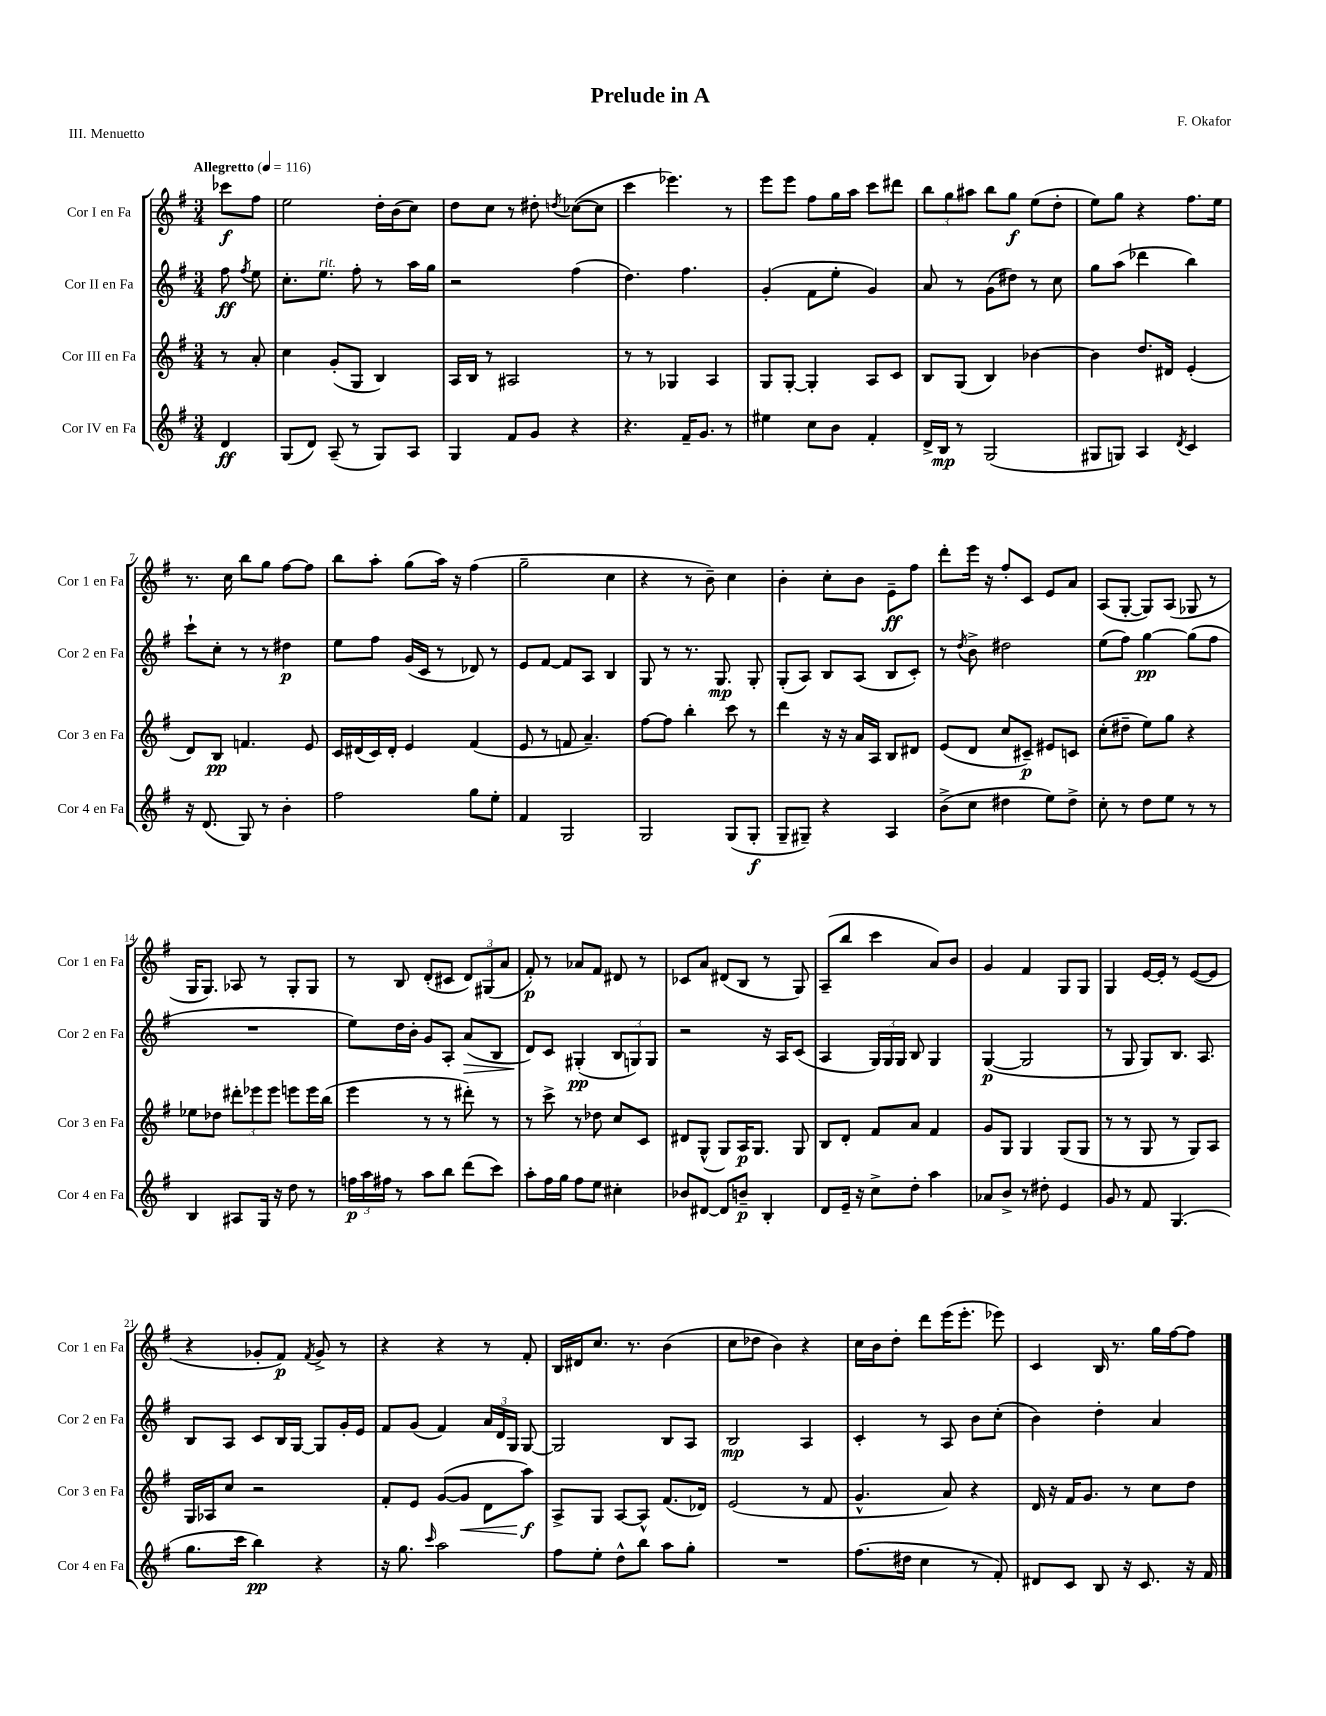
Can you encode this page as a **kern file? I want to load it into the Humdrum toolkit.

**kern	**kern	**kern	**kern
*staff4	*staff3	*staff2	*staff1
*clefG2	*clefG2	*clefG2	*clefG2
*k[f#]	*k[f#]	*k[f#]	*k[f#]
*M3/4	*M3/4	*M3/4	*M3/4
*MM116	*MM116	*MM116	*MM116
4d	8r	8ff#	8ccc-
.	.	8qff#	.
.	8a'	8ee	8ff#
=	=	=	=
(8G	4cc	8.cc'	2ee
8d)	.	.	.
.	.	8.ee	.
(8A~	(8g'	.	.
8r	8G	8ff#'	.
8G)	4B)	8r	16dd'
.	.	.	(16b
8A	.	16aa	8cc)
.	.	16gg	.
=	=	=	=
4G	16A	2r	8dd
.	16B	.	.
.	8r	.	8cc
8f#	2A#	.	8r
8g	.	.	8dd#'
.	.	.	8qdd
4r	.	(4ff#	([8cc-
.	.	.	8cc-]
=	=	=	=
4.r	8r	4.dd)	4ccc
.	8r	.	.
.	4G-	.	4.eee-)
16f#~	.	4.ff#	.
8.g	.	.	.
.	4A	.	.
8r	.	.	8r
=	=	=	=
4ee#	8G	(4g'	8eee
.	[8G'	.	8eee
8cc	4G']	8f#	8ff#
8b	.	8ee'	16gg
.	.	.	16aa
4f#'	8A	4g)	8ccc
.	8c	.	8ddd#
=	=	=	=
16d^	8B	8a	12bb
16B	.	.	.
.	.	.	12gg
8r	(8G	8r	.
.	.	.	12aa#
(2G	4B)	(8g	8bb
.	.	8dd#)	8gg
.	[4b-	8r	(8ee
.	.	8cc	8dd'
=	=	=	=
8G#	4b-]	8gg	8ee)
8G)	.	(8aa	8gg
4A	8.dd	4ddd-	4r
.	16d#	.	.
8qd	.	.	.
4c	(4e'	4bb)	8.ff#
.	.	.	16ee
=	=	=	=
16r	8d)	8ccc`	8.r
(8.d	.	.	.
.	8B	8cc'	.
.	.	.	16cc
8G)	4.f	8r	8bb
8r	.	8r	8gg
4b'	.	4dd#	[8ff#
.	8e	.	8ff#]
=	=	=	=
2ff#	16c	8ee	8bb
.	(16d#	.	.
.	16c)	8ff#	8aa'
.	16d#'	.	.
.	4e	(16g	(8gg
.	.	16c	.
.	.	8r	16aa)
.	.	.	16r
8gg	(4f#	8d-)	(4ff#
8ee'	.	8r	.
=	=	=	=
4f#	8e	8e	2gg~
.	8r	[8f#	.
2G	8f	8f#]	.
.	4.a~)	8A	.
.	.	4B	4cc
=	=	=	=
2G	[8ff#	8G	4r
.	8ff#]	8r	.
.	4bb'	8.r	8r
.	.	.	8b~)
.	.	8.G	.
(8G	8ccc	.	4cc
8G'	8r	8G'	.
=	=	=	=
8G~	4ddd	(8G'	4b'
8G#~)	.	8A)	.
4r	16r	8B	8cc'
.	16r	.	.
.	16a	(8A	8b
.	16A	.	.
4A	8B	8B	8e~
.	8d#	8c')	8ff#
=	=	=	=
(8b^	(8e	8r	8ddd'
.	.	8qdd	.
8cc	8d	8b^	16eee
.	.	.	16r
4dd#	8cc	2dd#	8ff#'
.	8c#~)	.	8c
8ee)	8e#	.	8e
8dd#^	8c	.	8a
=	=	=	=
8cc'	(8cc'	(8ee	(8A
8r	8dd#~	8ff#)	[8G'
8dd	8ee)	[4gg	8G])
8ee	8gg	.	(8A
8r	4r	(8gg]	8G-
8r	.	8ff#	8r
=	=	=	=
4B	8ee-	2.r	16G
.	.	.	8.G)
.	8dd-	.	.
8A#	12ddd#'	.	8A-
.	12eee-	.	.
16G	.	.	8r
.	12eee-	.	.
16r	.	.	.
8dd	8eee	.	8G'
8r	16eee	.	8G
.	(16bb	.	.
=	=	=	=
24ff	4eee	8ee)	8r
24aa	.	.	.
24ff#	.	.	.
8r	.	16dd	8B
.	.	16b'	.
8aa	8r	8g	(8d'
8bb	8r	8A'	8c#
(8ddd	8ddd#')	(8a	12d)
.	.	.	(12G#
8ccc)	8r	8B	.
.	.	.	12a
=	=	=	=
8aa'	8r	8d)	8f#')
16ff#	8ccc^	8c	8r
16gg	.	.	.
8ff#	8r	(4G#'	8a-
8ee	8dd-	.	8f#
4cc#'	8cc	12B	8d#
.	.	12G)	.
.	8c	.	8r
.	.	12G	.
=	=	=	=
8b-	8d#	2r	8c-
[8d#	(8G^^	.	8a
8d#]	8G)	.	(8d#
8b~	16A	.	8B
.	8.G	.	.
4B'	.	16r	8r
.	.	16A	.
.	8G	(8c	8G)
=	=	=	=
8d	8B	4A	(8A~
16e~	8d'	.	8bb
16r	.	.	.
8cc^	8f#	24G)	4ccc
.	.	24G	.
.	.	24G	.
8dd'	8a	8B	.
4aa	4f#	4G	8a)
.	.	.	8b
=	=	=	=
8a-	8g	([4G	4g
8b^	8G	.	.
8r	4G	2G]	4f#
8dd#'	.	.	.
4e	(8G	.	8G
.	8G	.	8G
=	=	=	=
8g	8r	8r	4G
8r	8r	8G	.
8f#	8G	8G)	[16e
.	.	.	16e']
(4.G	8r	8.B	8r
.	8G)	.	([8e
.	.	8.A	.
.	8A	.	8e]
=	=	=	=
8.gg	16G	8B	4r
.	16A-	.	.
.	8cc	8A	.
16ccc	.	.	.
4bb)	2r	8c	8g-'
.	.	16B	8f#)
.	.	[16G	.
.	.	.	8qf#
4r	.	8G]	8g-^
.	.	16g'	8r
.	.	16e	.
=	=	=	=
16r	8f#'	8f#	4r
8.gg	.	.	.
.	8e	(8g	.
16qqccc	.	.	.
2aa	([8g	4f#)	4r
.	8g]	.	.
.	8d	24a	8r
.	.	24d	.
.	.	24G	.
.	8aa)	[8G	8f#'
=	=	=	=
8ff#	8A^	2G]	16B
.	.	.	16d#
8ee'	8G	.	8.cc
8dd^^	[8A	.	.
.	.	.	8.r
8bb	8A^^]	.	.
8aa	(8.f#	8B	(4b
8gg'	.	8A	.
.	16d-)	.	.
=	=	=	=
2.r	(2e	2B	8cc
.	.	.	8dd-
.	.	.	4b)
.	8r	4A	4r
.	8f#	.	.
=	=	=	=
(8.ff#	4.g^^	4c'	16cc
.	.	.	16b
.	.	.	8dd'
16dd#	.	.	.
4cc	.	8r	8ddd
.	8a)	8A	(16eee
.	.	.	8.eee'
8r	4r	8b	.
8f#')	.	(8cc'	8eee-)
=	=	=	=
8d#	16d	4b)	4c
.	16r	.	.
8c	16f#	.	.
.	8.g	.	.
8B	.	4dd'	16B
.	.	.	8.r
16r	8r	.	.
8.c	.	.	.
.	8cc	4a	16gg
.	.	.	[16ff#
16r	8dd	.	8ff#]
16f#	.	.	.
==	==	==	==
*-	*-	*-	*-
